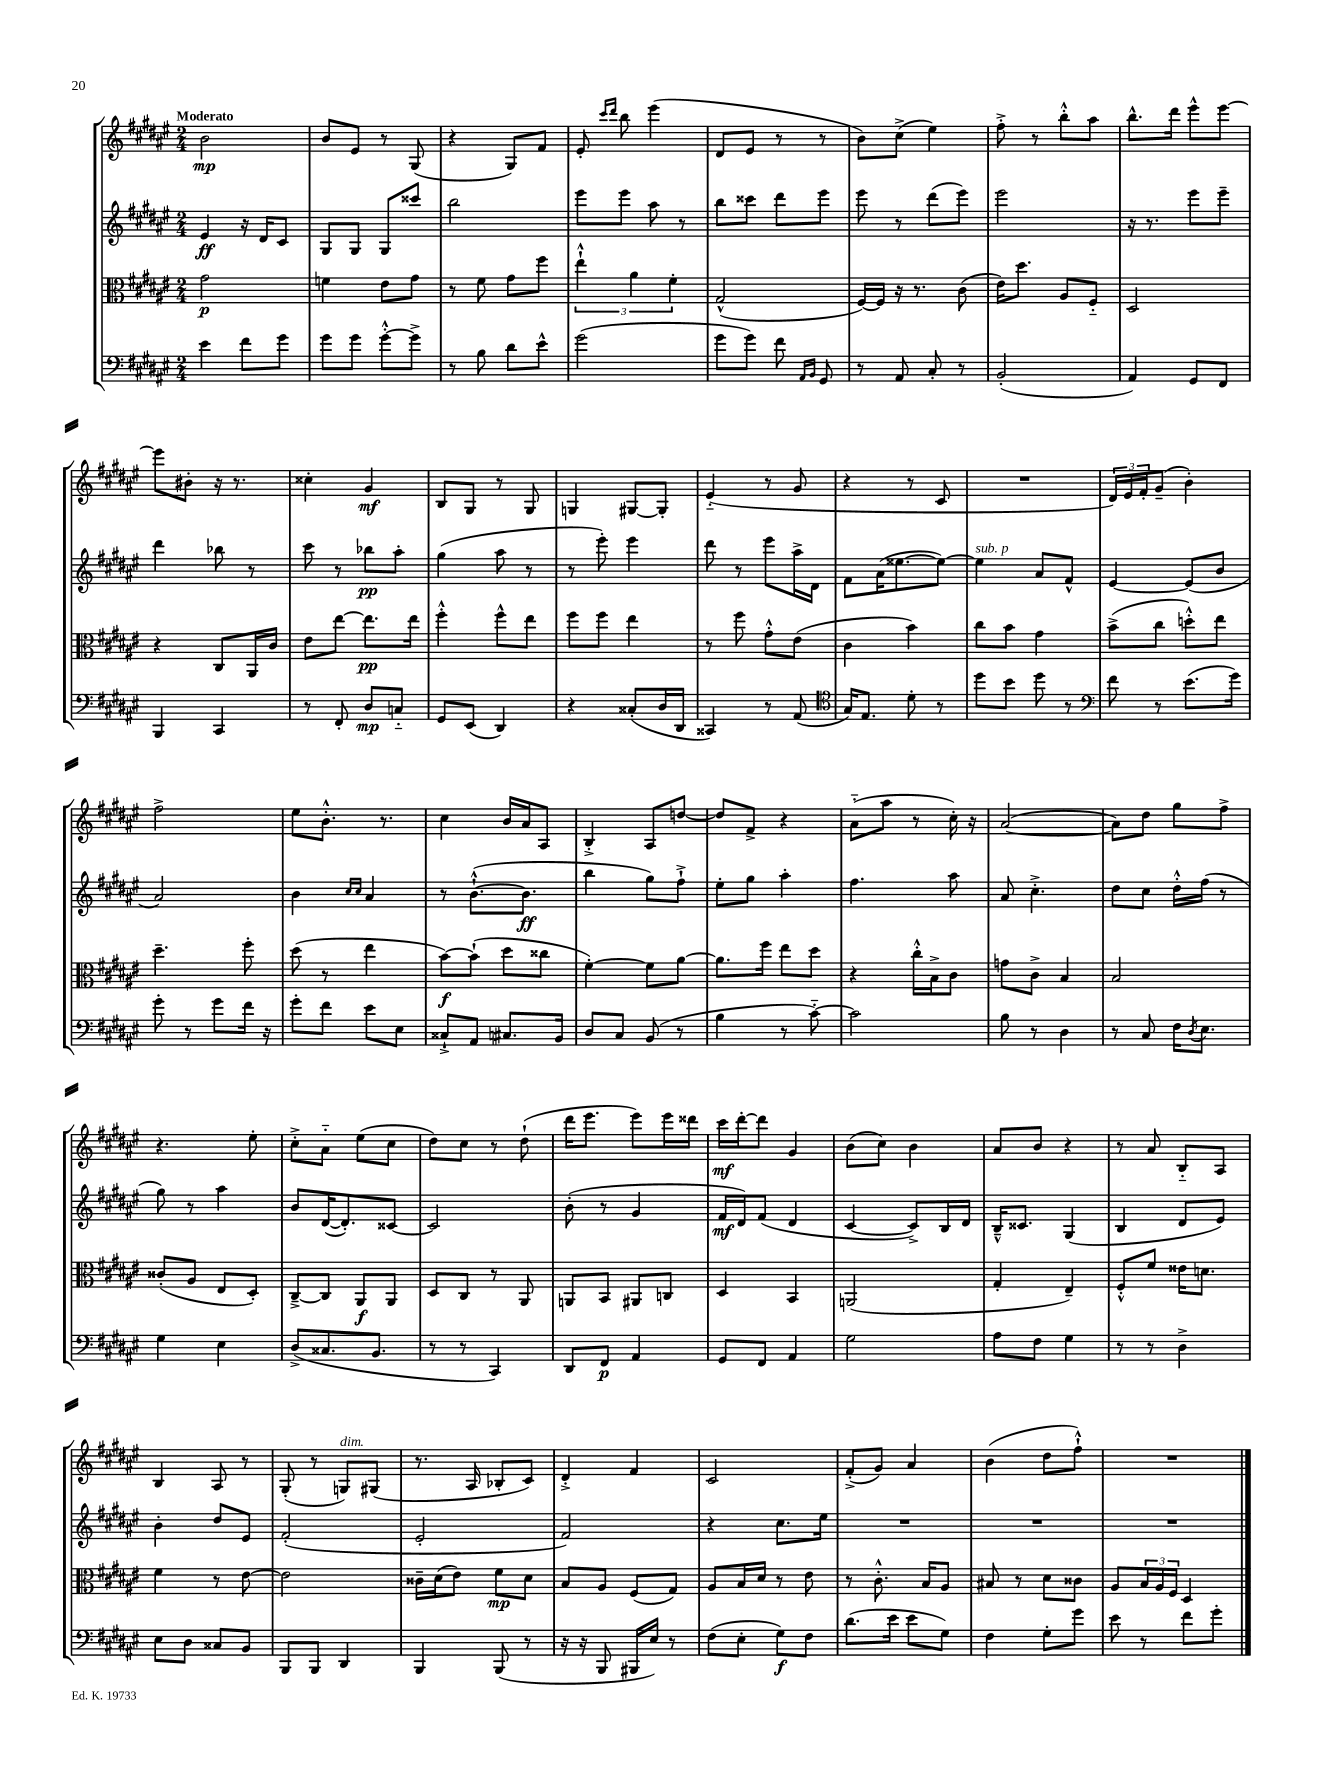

**kern	**kern	**kern	**kern
*staff4	*staff3	*staff2	*staff1
*clefF4	*clefC3	*clefG2	*clefG2
*k[f#c#g#d#a#e#]	*k[f#c#g#d#a#e#]	*k[f#c#g#d#a#e#]	*k[f#c#g#d#a#e#]
*M2/4	*M2/4	*M2/4	*M2/4
4e#\	2g#\	4e#/	2b\
8f#\L	.	16r	.
.	.	16d#/LK	.
8g#\J	.	8c#/J	.
=	=	=	=
8g#\L	4f\	8G#/L	8b/L
8g#\J	.	8G#/J	8e#/J
[8g#'^^\L	8e#\L	8G#/L	8r
8g#^\]J	8g#\J	8ccc##/J	(8G#/
=	=	=	=
8r	8r	2bb\	4r
8B\	8f#\	.	.
8d#\L	8g#\L	.	8G#/L)
8e#^^\J	8ff#\J	.	8f#/J
=	=	=	=
(2g#\	6ee#`^^\	8eee#\L	8e#'/
.	.	.	16qqccc#/LL
.	.	.	16qqddd#/JJ
.	.	8eee#\J	8bb\
.	6a#\	.	.
.	.	8aa#\	(4eee#\
.	6f#'\	.	.
.	.	8r	.
=	=	=	=
8g#\L	(2G#^^/	8bb\L	8d#/L
8g#\J)	.	8ccc##\J	8e#/J
8f#\	.	8ddd#\L	8r
16qqAA#/LL	.	.	.
16qqBB/JJ	.	.	.
8GG#/	.	8eee#\J	8r
=	=	=	=
8r	[16F#/LL)	8eee#\	8b\L)
.	16F#/]JJ	.	.
8AA#/	16r	8r	(8cc#^\J
.	8.r	.	.
8C#'/	.	(8ddd#\L	4ee#\)
8r	(8c#\	8eee#\J)	.
=	=	=	=
(2BB'/	16e#\LK)	2eee#\	8ff#'^\
.	8.dd#\J	.	.
.	.	.	8r
.	8A#/L	.	8bb'^^\L
.	8F#'~/J	.	8aa#\J
=	=	=	=
4AA#/)	2D#/	16r	8.bb^^\L
.	.	8.r	.
.	.	.	16ddd#\Jk
8GG#/L	.	8eee#\L	8eee#^^\L
8FF#/J	.	8eee#~\J	[8eee#\J
=	=	=	=
4BBB/	4r	4ddd#\	8eee#\]L
.	.	.	8b#'\J
4CC#/	8C#/L	8bb-\	16r
.	.	.	8.r
.	16AA#/L	8r	.
.	16c#/JJ	.	.
=	=	=	=
8r	8e#\L	8ccc#\	4cc##'\
8FF#'/	[8ee#\J	8r	.
8D#/L	8.ee#\]L	8bb-\L	4g#/
8C'~/J	.	8aa#'\J	.
.	16ee#\Jk	.	.
=	=	=	=
8GG#/L	4ff#'^^\	(4gg#\	8B/L
(8EE#/J	.	.	8G#/J
4DD#/)	8ff#^^\L	8aa#\	8r
.	8ee#\J	8r	8G#/
=	=	=	=
4r	8ff#\L	8r	4G/
.	8ff#\J	8eee#'\)	.
(8C##'/L	4ee#\	4eee#\	[8G#/L
16D#/L	.	.	8G#'/]J
16DD#/JJ	.	.	.
=	=	=	=
4CC##/)	8r	8ddd#\	(4e#'~/
.	8ff#\	8r	.
8r	8g#'^^\L	8eee#\L	8r
(8AA#/	(8e#\J	16aa#^\L	8g#/
.	.	16d#\JJ	.
=	=	=	=
*clefC4	*	*	*
16G#/LK)	4c#\	8f#\L	4r
8.E#/J	.	.	.
.	.	(16a#\K	.
.	.	[8.ee##\	.
8d#'\	4b\)	.	8r
8r	.	8ee##\_J)	8c#/
=	=	=	=
8dd#\L	8cc#\L	4ee##\]	2r
8b\J	8b\J	.	.
8dd#\	4g#\	8a#/L	.
8r	.	8f#^^/J	.
=	=	=	=
*clefF4	*	*	*
8f#\	(8b^\L	[4e#/	24d#/LL)
.	.	.	24e#/
.	.	.	24f#'/J
8r	8cc#\J	.	(8g#~/J
(8.e#\L	8dd'^^\L)	(8e#/]L	4b'\)
.	8ee#\J	8b/J	.
16g#\Jk)	.	.	.
=	=	=	=
8g#'\	4.dd#~\	2a#/)	2ff#^\
8r	.	.	.
8g#\L	.	.	.
16f#\Jk	8ff#'\	.	.
16r	.	.	.
=	=	=	=
8g#'\L	(8dd#\	4b\	8ee#\L
8f#\J	8r	.	8.b'^^\J
.	.	16qqcc#/LL	.
.	.	16qqcc#/JJ	.
8e#\L	4ee#\	4a#/	.
.	.	.	8.r
8E#\J	.	.	.
=	=	=	=
8C##`^/L	[8b\L)	8r	4cc#\
8AA#/J	(8b`\]J	([8.b`^^\L	.
8.C#/L	8dd#\L	.	16b/LL
.	.	8.b\]J	16a#/J
.	8cc##\J	.	8A#/J
16BB/Jk	.	.	.
=	=	=	=
8D#/L	[4f#'\)	4bb\	4B'^/
8C#/J	.	.	.
(8BB/	8f#\]L	8gg#\L)	8A#/L
8r	[8a#\J	8ff#`^\J	[8dd/J
=	=	=	=
4B\	8.a#\]L	8ee#'\L	8dd/]L
.	.	8gg#\J	8f#^/J
.	16ff#\Jk	.	.
8r	8ee#\L	4aa#'\	4r
[8c#'~\)	8dd#\J	.	.
=	=	=	=
2c#\]	4r	4.ff#\	(8a#'~\L
.	.	.	8aa#\J
.	16cc#'^^\LL	.	8r
.	16B^\J	.	.
.	8c#\J	8aa#\	16cc#'\)
.	.	.	16r
=	=	=	=
8B\	8g\L	8a#/	([2a#/
8r	8c#^\J	4.cc#'^\	.
4D#\	4B/	.	.
=	=	=	=
8r	2B/	8dd#\L	8a#\]L)
8C#/	.	8cc#\J	8dd#\J
16F#\LK	.	16dd#'^^\LL	8gg#\L
8qD#/	.	.	.
8.E#\J	.	(16ff#\JJ	.
.	.	8r	8ff#^\J
=	=	=	=
4G#\	(8c##'/L	8gg#\)	4.r
.	8A#/J	8r	.
4E#\	8E#/L	4aa#\	.
.	8D#'/J)	.	8ee#'\
=	=	=	=
(8D#^/L	[8C#~^/L	8b/L	8cc#'^\L
8.C##/	8C#/]J	([16d#/K	8a#'~\J
.	.	8.d#'/])	.
.	8AA#/L	.	(8ee#\L
8.BB/J	.	.	.
.	8AA#/J	[8c##/J	8cc#\J
=	=	=	=
8r	8D#/L	2c##/]	8dd#\L)
8r	8C#/J	.	8cc#\J
4CC#/)	8r	.	8r
.	8AA#/	.	(8dd#`\
=	=	=	=
8DD#/L	8AA/L	(8b'\	16ddd#\LK
.	.	.	8.eee#\J
8FF#/J	8BB/J	8r	.
4AA#/	8AA#/L	4g#/	8eee#\L)
.	8C/J	.	16eee#\L
.	.	.	16ddd##\JJ
=	=	=	=
8GG#/L	4D#/	16f#/LL	16ccc#\LL
.	.	16d#/J)	[16ddd#'\J
8FF#/J	.	(8f#/J	8ddd#\]J
4AA#/	4BB/	4d#/	4g#/
=	=	=	=
2G#\	(2AA/	[4c#/	(8b\L
.	.	.	8cc#\J)
.	.	8c#^/]L)	4b\
.	.	16B/L	.
.	.	16d#/JJ	.
=	=	=	=
8A#\L	4G#'/	16B~^^/LK	8a#/L
.	.	8.c##/J	.
8F#\J	.	.	8b/J
4G#\	4E#~/)	(4G#/	4r
=	=	=	=
8r	8F#'^^/L	4B/	8r
8r	8f#/J	.	8a#/
4D#^\	16e##\LK	8d#/L	8B'~/L
.	8.d\J	.	.
.	.	8e#/J)	8A#/J
=	=	=	=
8E#\L	4f#\	4b'\	4B/
8D#\J	.	.	.
8C##/L	8r	8dd#/L	8A#/
8BB/J	[8e#\	8e#/J	8r
=	=	=	=
8BBB/L	2e#\]	(2f#'/	(8G#'/
8BBB/J	.	.	8r
4DD#/	.	.	8G/L)
.	.	.	(8G#/J
=	=	=	=
4BBB/	16c##~\LL	2e#'/	8.r
.	(16d#\J	.	.
.	8e#\J)	.	.
.	.	.	16A#/
(8BBB/	8f#\L	.	8B-'/L
8r	8d#\J	.	8c#/J)
=	=	=	=
16r	8B/L	2f#/)	4d#'^/
16r	.	.	.
8BBB/	8A#/J	.	.
16BBB#/LL	(8F#/L	.	4f#/
16E#/JJ)	.	.	.
8r	8G#/J)	.	.
=	=	=	=
(8F#\L	8A#/L	4r	2c#/
8E#'\J	16B/L	.	.
.	16d#/JJ	.	.
8G#\L)	8r	8.cc#\L	.
8F#\J	8e#\	.	.
.	.	16ee#\Jk	.
=	=	=	=
(8.d#\L	8r	2r	(8f#'^/L
.	8.c#'^^\	.	8g#/J)
16e#\Jk	.	.	.
8e#\L	.	.	4a#/
.	16B/LK	.	.
8G#\J)	8A#/J	.	.
=	=	=	=
4F#\	8B#/	2r	(4b\
.	8r	.	.
8G#'\L	8d#\L	.	8dd#\L
8g#\J	8c##\J	.	8ff#`^^\J)
=	=	=	=
8e#\	8A#/L	2r	2r
8r	24B/L	.	.
.	24A#/	.	.
.	24F#/JJ	.	.
8f#\L	4D#/	.	.
8g#'\J	.	.	.
==	==	==	==
*-	*-	*-	*-
